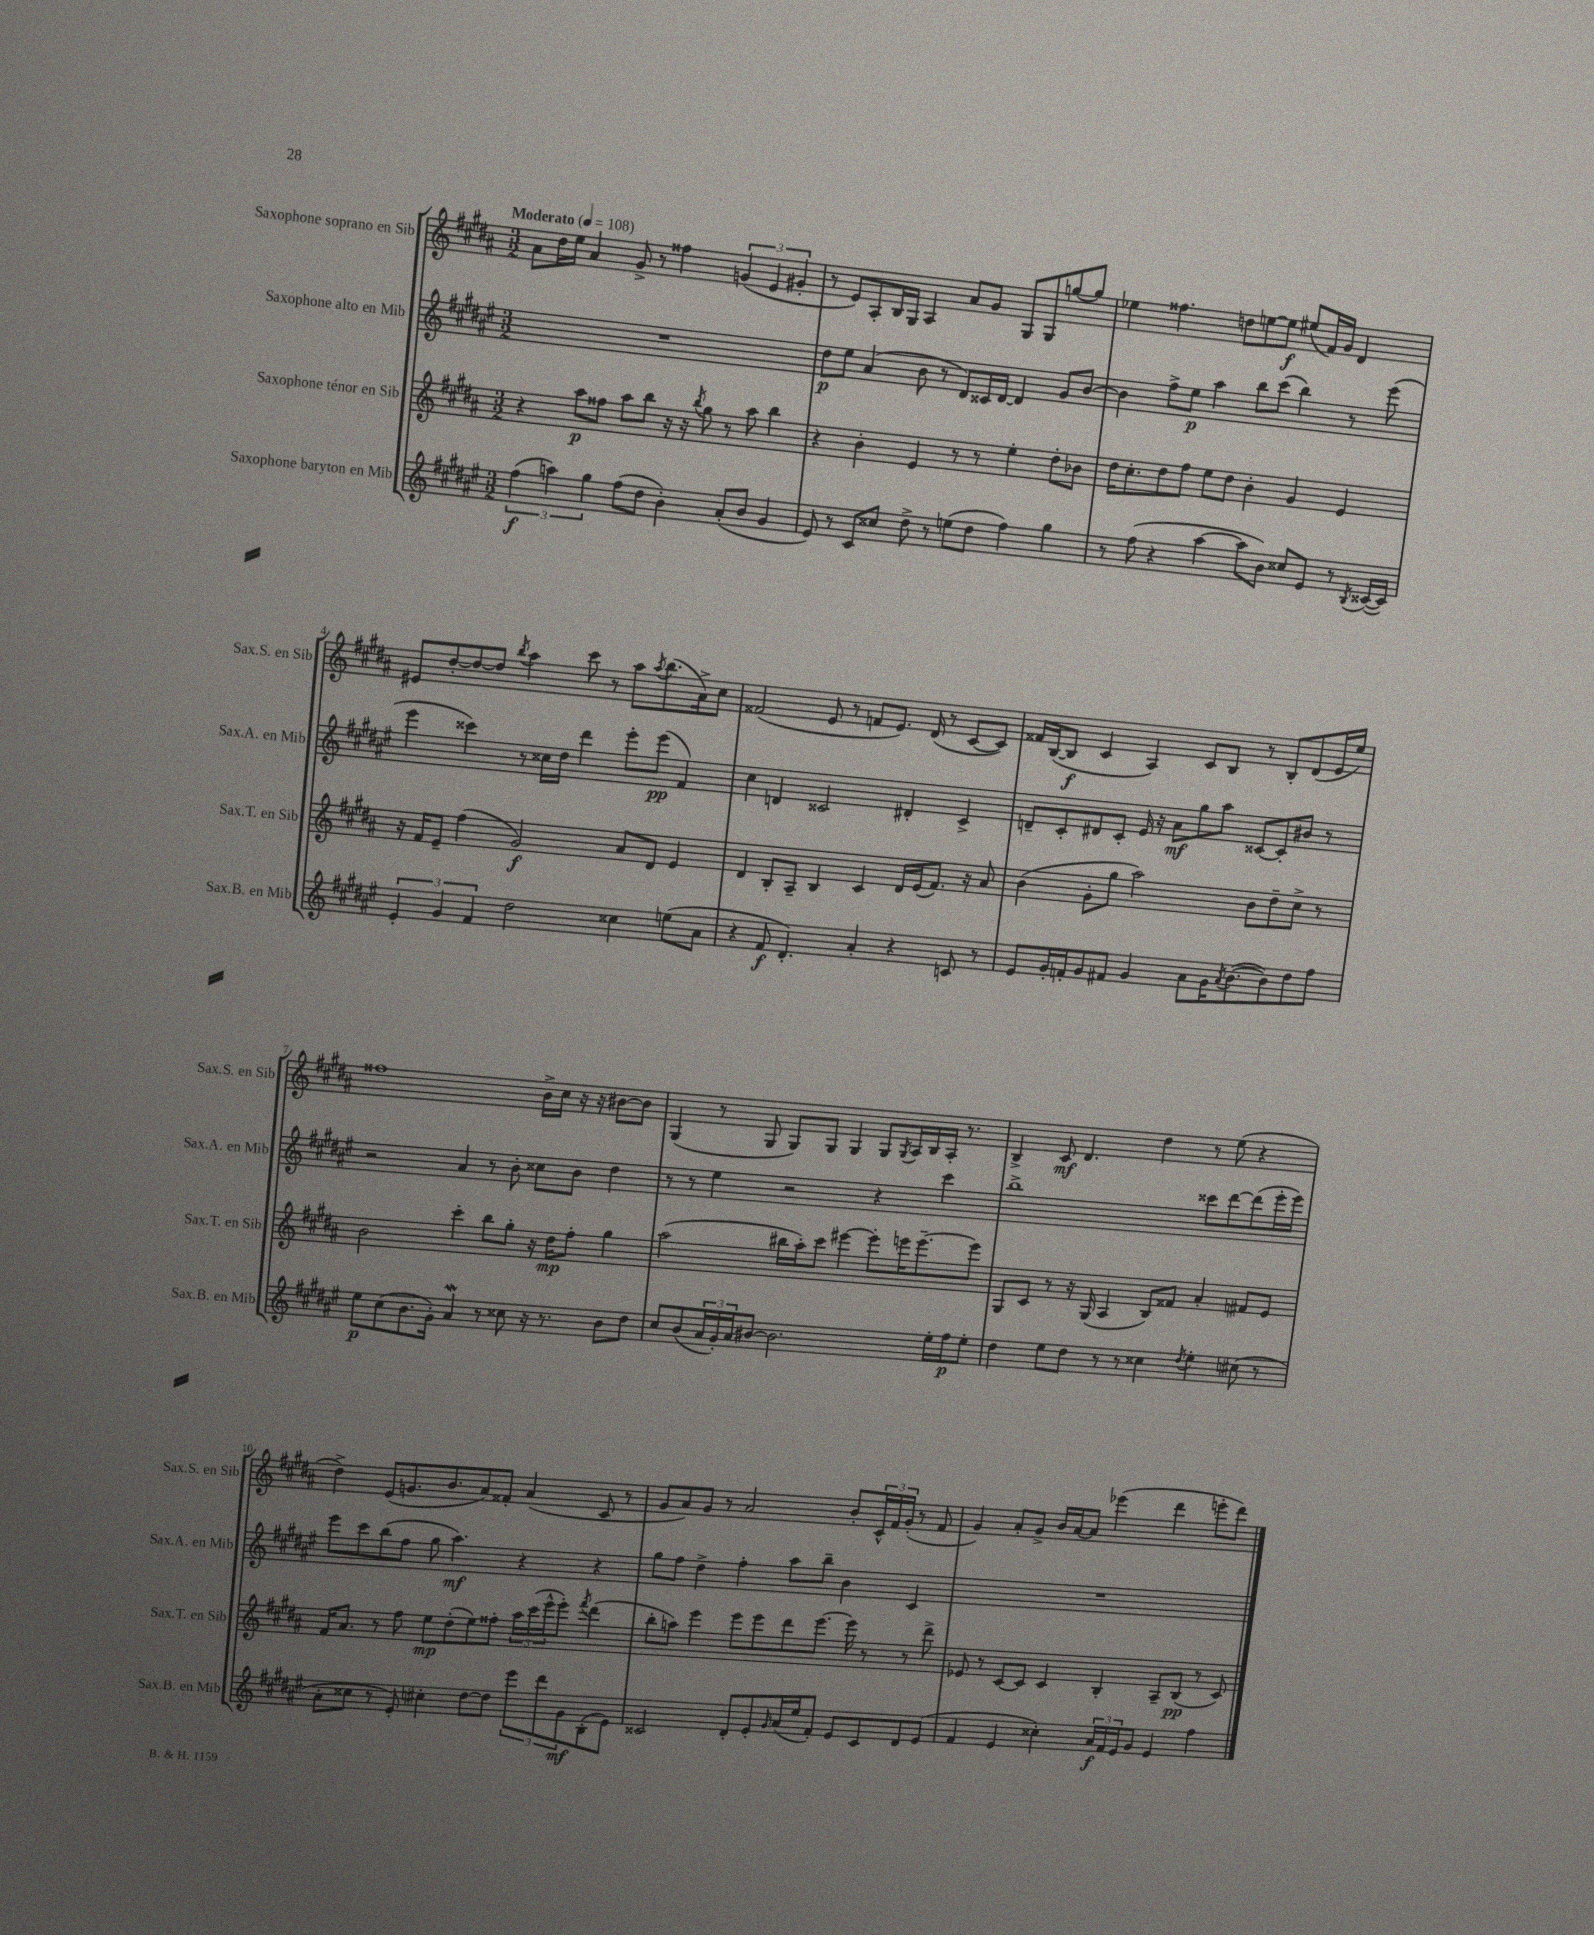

**kern	**dynam	**kern	**dynam	**kern	**dynam	**kern	**dynam
*part4	*part4	*part3	*part3	*part2	*part2	*part1	*part1
*staff4	*staff4	*staff3	*staff3	*staff2	*staff2	*staff1	*staff1
*I"Saxophone baryton en Mib	*	*I"Saxophone ténor en Sib	*	*I"Saxophone alto en Mib	*	*I"Saxophone soprano en Sib	*
*I'Sax.B. en Mib	*	*I'Sax.T. en Sib	*	*I'Sax.A. en Mib	*	*I'Sax.S. en Sib	*
*clefG2	*	*clefG2	*	*clefG2	*	*clefG2	*
*k[f#c#g#d#a#e#]	*	*k[f#c#g#d#a#]	*	*k[f#c#g#d#a#e#]	*	*k[f#c#g#d#a#]	*
*M3/2	*	*M3/2	*	*M3/2	*	*M3/2	*
*MM108	*	*MM108	*	*MM108	*	*MM108	*
=1	=1	=1	=1	=1	=1	=1	=1
!	!	!	!	!	!	!LO:TX:a:B:t=Moderato	!
(6ff#\	f	4r	.	1.r	.	8a#\L	.
.	.	.	.	.	.	16dd#\L	.
6aan\)	.	.	.	.	.	.	.
.	.	.	.	.	.	16ee\JJ	.
.	.	8aa#\L	p	.	.	4a#/	.
6gg#\	.	.	.	.	.	.	.
.	.	8ff##X\J	.	.	.	.	.
(8ff#\L	.	8aa#\L	.	.	.	8g#^/	.
8dd#\J	.	8bb\J	.	.	.	8r	.
4b'\)	.	16r	.	.	.	4ff##X\	.
.	.	16r	.	.	.	.	.
.	.	8qbb/	.	.	.	.	.
.	.	8gg#\	.	.	.	.	.
(8a#'/L	.	8r	.	.	.	(6gn/	.
8b/J	.	8aa#\	.	.	.	.	.
.	.	.	.	.	.	6e/	.
4g#/	.	4bb\	.	.	.	.	.
.	.	.	.	.	.	6g#X'/	.
=2	=2	=2	=2	=2	=2	=2	=2
8e#/)	.	4r	.	8dd#\L	p	8r	.
8r	.	.	.	8ee#\J	.	8e/L)	.
8c#/L	.	4b'\	.	(4a#/	.	8A#'/	.
8cc##X/J	.	.	.	.	.	16B/L	.
.	.	.	.	.	.	16G#/JJ	.
8dd#^\	.	4e/	.	8b\	.	4A#/	.
8r	.	.	.	8r	.	.	.
(8een\L	.	8r	.	8d#/L)	.	8a#/L	.
8dd#\J	.	8r	.	16c##X/L	.	8g#/J	.
.	.	.	.	[16d#/JJ	.	.	.
4ff#\)	.	4ee'\	.	4d#/]	.	8G#/L	.
.	.	.	.	.	.	8G#/	.
4gg#\	.	8dd#'\L	.	8g#/L	.	[8ggn/	.
.	.	8b-X\J	.	[8b/J	.	8gg/J]	.
=3	=3	=3	=3	=3	=3	=3	=3
8r	.	16dd#\KL	.	4b\]	.	4ee-X\	.
.	.	8.cc#'\	.	.	.	.	.
(8ff#\	.	.	.	.	.	.	.
4r	.	8dd#\	.	8ff#^\L	.	4.ff##X\	.
.	.	8ff#\J	.	8ee#\J	p	.	.
[4aa#\	.	8ee\L	.	4aa#\	.	.	.
.	.	8dd#\J	.	.	.	8ddn\L	.
8aa#\L]	.	4b'\	.	8bb\L	.	[8een\	.
8b\J)	.	.	.	(8ccc#\J	.	8ee\J]	f
8cc##X/L	.	4g#/	.	4bb\)	.	(8ee#X/L	.
8e#/J	.	.	.	.	.	16f#/L)	.
.	.	.	.	.	.	16g#/JJ	.
8r	.	4e/	.	8r	.	4d#/	.
8qB/	.	.	.	.	.	.	.
([16c##X/LL	.	.	.	(8eee#\	.	.	.
16c##/JJ])	.	.	.	.	.	.	.
!!LO:LB:g=z
=4	=4	=4	=4	=4	=4	=4	=4
6e#'/	.	16r	.	4eee#\	.	8e#X/L	.
.	.	16f#/KL	.	.	.	.	.
.	.	8e~/J	.	.	.	[8dd#'/	.
6g#/	.	.	.	.	.	.	.
.	.	(4ff#\	.	4ccc##X\)	.	8dd#/_	.
6f#/	.	.	.	.	.	.	.
.	.	.	.	.	.	8dd#/J]	.
.	.	.	.	.	.	8qbb/	.
2dd#\	.	2g#/)	f	8r	.	4aa#\	.
.	.	.	.	16cc##X\LL	.	.	.
.	.	.	.	16dd#\JJ	.	.	.
.	.	.	.	4ddd#\	.	8ccc#\	.
.	.	.	.	.	.	8r	.
4cc##X\	.	8a#/L	.	8eee#'\L	.	8aa#\L	.
.	.	.	.	.	.	8qaa#/	.
.	.	8d#/J	.	(8eee#\J	pp	(8.bb\	.
(8een\L	.	4e/	.	4f#/)	.	.	.
.	.	.	.	.	.	16a#^\k)	.
8a#\J	.	.	.	.	.	8cc#\J	.
=5	=5	=5	=5	=5	=5	=5	=5
4r	.	4d#/	.	4cc#\	.	(2f##X/	.
8f#/	f	8B'/L	.	4dn/	.	.	.
4.d#'/)	.	8A#~/J	.	.	.	.	.
.	.	4B/	.	2c##X/	.	8e/	.
.	.	.	.	.	.	8r	.
4a#'/	.	4c#/	.	.	.	8fn/L	.
.	.	.	.	.	.	8.e/J)	.
4r	.	16d#/LL	.	4d#X'/	.	.	.
.	.	(16e/J	.	.	.	(16d#/	.
.	.	8.f#/J)	.	.	.	8r	.
8cn/	.	.	.	4c##^/	.	[8c#/L	.
.	.	16r	.	.	.	.	.
8r	.	8a#/	.	.	.	8c#/J])	.
=6	=6	=6	=6	=6	=6	=6	=6
8e#/L	.	(4b\	.	8dn~/L	.	16f##X/LL	.
.	.	.	.	.	.	([16B/J	.
16g#'/L	.	.	.	8c#'/	.	8B/J]	f
16fn'/J	.	.	.	.	.	.	.
8g#/	.	8g#'\L	.	8d#X/	.	4c#/	.
8f#X/J	.	8gg#\J	.	8c#'/J	.	.	.
4g#/	.	2aa#\)	.	16e#/	.	4A#/)	.
.	.	.	.	16r	.	.	.
.	.	.	.	8a#\L	mf	.	.
8a#\L	.	.	.	8gg#\	.	8c#/L	.
16g#\K	.	.	.	8aa#\J	.	8B/J	.
8qa#/	.	.	.	.	.	.	.
([8.b\	.	.	.	.	.	.	.
.	.	8b\L	.	[8c##X/L	.	8r	.
8b\])	.	8dd#~\	.	8c##'/]	.	8B'/L	.
8dd#\	.	8cc#^\J	.	8b#X/J	.	(8d#/	.
8ff#\J	.	8r	.	8r	.	16e/L	.
.	.	.	.	.	.	16ee/JJ)	.
!!LO:LB:g=z
=7	=7	=7	=7	=7	=7	=7	=7
8ee#\L	p	2b\	.	2r	.	1ff##X	.
(8cc#\	.	.	.	.	.	.	.
8.b\	.	.	.	.	.	.	.
16g#'\Jk)	.	.	.	.	.	.	.
4a#W/	.	4ccc#'\	.	4a#/	.	.	.
8r	.	8bb\L	.	8r	.	.	.
8cc##X\	.	8gg#'\J	.	8b'\	.	.	.
16r	.	16r	.	8cc##X\L	.	16b^\LL	.
8.r	.	16dd#\KL	mp	.	.	16cc#\JJ	.
.	.	8ff#'\J	.	8b\J	.	16r	.
.	.	.	.	.	.	16r	.
8b\L	.	4gg#\	.	4dd#\	.	[8b#X\L	.
8dd#\J	.	.	.	.	.	8b#\J]	.
=8	=8	=8	=8	=8	=8	=8	=8
8cc#/L	.	(2aa#\	.	8r	.	(4G#/	.
(8b/	.	.	.	8r	.	.	.
24a#/L	.	.	.	4ee#\	.	8r	.
24g#'/)	.	.	.	.	.	.	.
24a#/J	.	.	.	.	.	.	.
[8b#X/J	.	.	.	.	.	8G#/	.
2.b#\]	.	16bb#X\LL	.	2r	.	8G#/L)	.
.	.	16aa#'\J)	.	.	.	.	.
.	.	8ccc#\J	.	.	.	8G#/J	.
.	.	[4eee#X\	.	.	.	4G#/	.
.	.	8eee#'\L]	.	4r	.	8G#/L	.
.	.	.	.	.	.	8qG#/	.
.	.	16eeen\K	.	.	.	16A#/L	.
.	.	[8.eee~\	.	.	.	16B/	.
16ee#'\LL	.	.	.	4ccc#\	.	16A#'/JJ	.
16ff#\J	p	.	.	.	.	8.r	.
8ee#'\J	.	8eee\J]	.	.	.	.	.
=9	=9	=9	=9	=9	=9	=9	=9
4dd#\	.	8G#/L	.	1bb^	.	4B^/	.
.	.	8c#/J	.	.	.	.	.
8ee#\L	.	8r	.	.	.	8c#/	mf
8dd#\J	.	16r	.	.	.	4.d#/	.
.	.	(16G#/	.	.	.	.	.
8r	.	4A#/	.	.	.	.	.
8r	.	.	.	.	.	.	.
4cc##X\	.	8B/L)	.	.	.	4dd#\	.
.	.	8f##X/J	.	.	.	.	.
8qdd#/	.	.	.	.	.	.	.
4ee#'\	.	4a#'/	.	8ccc##X\L	.	8r	.
.	.	.	.	[8ddd#\	.	(8ee\	.
(8cc#X\	.	8f#X/L	.	(8ddd#\]	.	4r	.
8r	.	8e/J	.	16eee#'\L	.	.	.
.	.	.	.	16eee#\JJ)	.	.	.
!!LO:LB:g=z
=10	=10	=10	=10	=10	=10	=10	=10
8a#'\L	.	16f#/KL	.	8eee#\L	.	4dd#^\)	.
.	.	8.a#/J	.	.	.	.	.
8cc##X\J	.	.	.	8ccc#\	.	.	.
8r	.	8r	.	(8bb\	.	(8e/L	.
8e#'/)	.	8ff#\	.	8ff#\J	.	8.gn/	.
4cc#X'\	.	8ee\L	mp	8gg#\	.	.	.
.	.	.	.	.	.	8.b/	.
.	.	(8dd#'\	.	4.aa#\)	mf	.	.
[8dd#\L	.	8ee\)	.	.	.	8a#/)	.
8dd#\J]	.	8ff##X'\J	.	.	.	8f##X'/J	.
12eee#\L	.	24aa#\LL	.	4r	.	(4a#/	.
.	.	(24ccc#\	.	.	.	.	.
12ddd#\	.	24eee^^\J	.	.	.	.	.
.	.	8eee'\J)	.	.	.	.	.
12g#\	mf	.	.	.	.	.	.
.	.	8qfff#/	.	.	.	.	.
(8B'\	.	(4ddd#\	.	4r	.	8c#/	.
8e#\J)	.	.	.	.	.	8r	.
=11	=11	=11	=11	=11	=11	=11	=11
2c##X/	.	8bb'\L	.	8gg#\L	.	8g#/L	.
.	.	8aan\J)	.	8ff#\J	.	8a#/)	.
.	.	4eee\	.	4dd#^\	.	8g#/J	.
.	.	.	.	.	.	8r	.
8d#'/L	.	8eee\L	.	4ff#'\	.	2a#/	.
8e#'/	.	8eee\	.	.	.	.	.
16qqg#/	.	.	.	.	.	.	.
(16a#/L	.	8ddd#\	.	8aa#\L	.	.	.
16ee#/J	.	.	.	.	.	.	.
8f#'/J)	.	[8.eee\J	.	8bb~\J	.	.	.
8e#/L	.	.	.	4b\	.	8b'/L	.
.	.	16eee\]	.	.	.	.	.
8c##/	.	8r	.	.	.	24c#^^/L	.
.	.	.	.	.	.	24f#/	.
.	.	.	.	.	.	(24g#'/JJ	.
8d#/	.	8r	.	4c#/	.	8r	.
(8e#/J	.	8ddd#^\	.	.	.	8f#/	.
=12	=12	=12	=12	=12	=12	=12	=12
4f#/	.	8e-X/	.	1.r	.	4g#/)	.
.	.	8r	.	.	.	.	.
4e#/	.	[8c#/L	.	.	.	8a#'/L	.
.	.	8c#/J]	.	.	.	8g#^/J	.
4cc##X'\)	.	4c#/	.	.	.	16b/LL	.
.	.	.	.	.	.	[16a#/J	.
.	.	.	.	.	.	8a#/J]	.
24a#/LL	f	4B'/	.	.	.	(4eee-X\	.
24f#/	.	.	.	.	.	.	.
24e#/J	.	.	.	.	.	.	.
8g#/J	.	.	.	.	.	.	.
4e#/	.	8A#~/L	.	.	.	4ddd#\	.
.	.	(8B/J	pp	.	.	.	.
4ff#\	.	8r	.	.	.	8eeen'\L	.
.	.	8c#/)	.	.	.	8ddd#\J)	.
==	==	==	==	==	==	==	==
*-	*-	*-	*-	*-	*-	*-	*-
